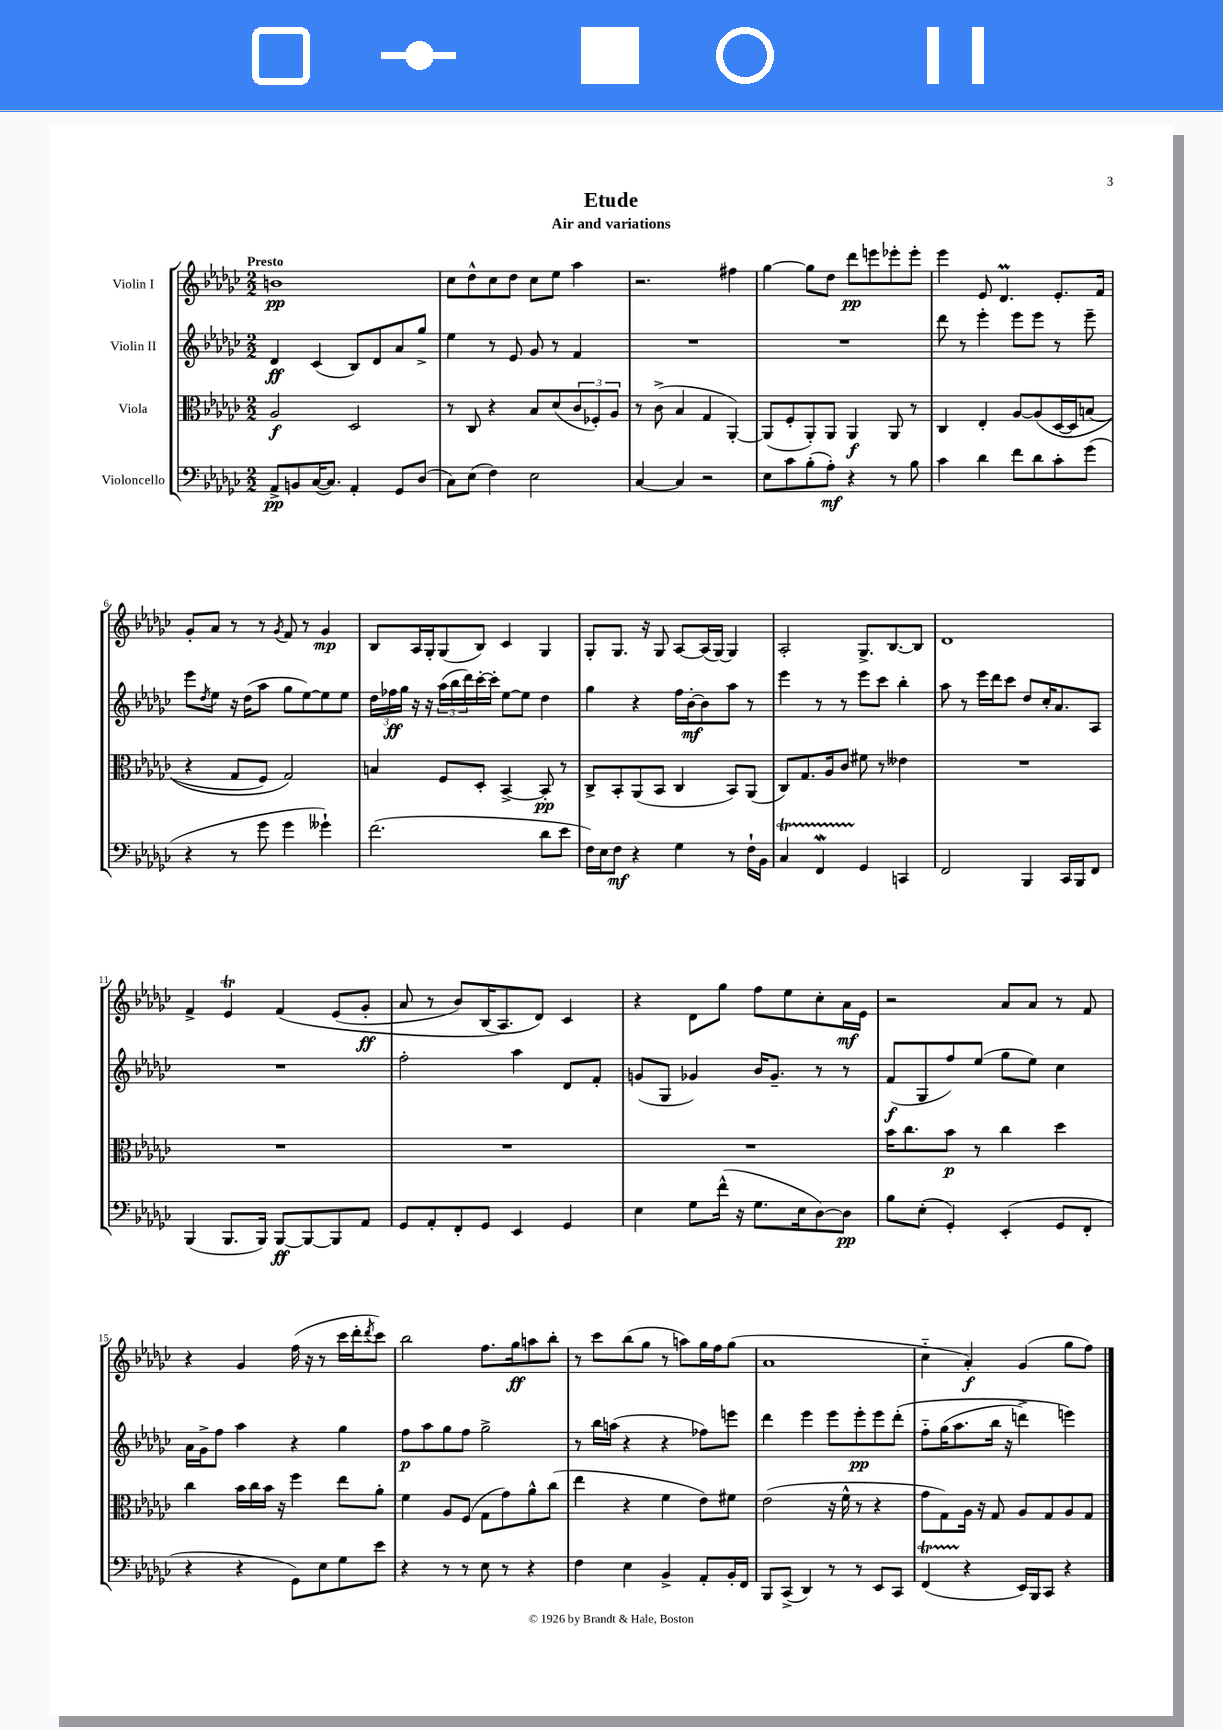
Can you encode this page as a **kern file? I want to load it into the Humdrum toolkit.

**kern	**kern	**kern	**kern
*staff4	*staff3	*staff2	*staff1
*clefF4	*clefC3	*clefG2	*clefG2
*k[b-e-a-d-g-c-]	*k[b-e-a-d-g-c-]	*k[b-e-a-d-g-c-]	*k[b-e-a-d-g-c-]
*M2/2	*M2/2	*M2/2	*M2/2
8AA-^	2A-	4d-	1b
8BB	.	.	.
([16C-	.	(4c-	.
8.C-])	.	.	.
4AA-'	2D-	8B-)	.
.	.	8d-	.
8GG-	.	8a-	.
(8D-	.	8gg-^	.
=	=	=	=
8C-)	8r	4ee-	8cc-
(8E-	8C-	.	8dd-^^
4F)	4r	8r	8cc-
.	.	8e-	8dd-
2E-	8B-	8g-	8cc-
.	(8d-	8r	8ee-
.	12c-	4f	4aa-
.	12F-')	.	.
.	12A-	.	.
=	=	=	=
[4C-	8r	1r	2.r
.	(8c-^	.	.
4C-]	4B-	.	.
2r	4G-	.	.
.	[4AA-')	.	4ff#
=	=	=	=
8E-	(8AA-]	1r	[4gg-
8c-	8F'	.	.
(8B-'	8AA-')	.	8gg-]
8A-')	8AA-	.	8dd-
4r	4AA-	.	8ddd-
.	.	.	8eee
8r	8AA-	.	8eee-'
8B-	8r	.	8eee-'
=	=	=	=
4c-	4C-	8ddd-	4eee-
.	.	8r	.
4d-	4E-'	4eee-'	8e-
.	.	.	4.d-
8f	[8A-	8eee-	.
8d-	(8A-]	8eee-	.
8c-'	&([16D-	8r	8.e-'
.	16D-])	.	.
(8g-	(8B	8eee-~	.
.	.	.	16f
=	=	=	=
4r	4r	8eee-	8g-'
.	.	8qdd-	.
.	.	8ee-	8a-
8r	8G-	16r	8r
.	.	(16dd-	.
8g-	8F)	8aa-	8r
.	.	.	8qg-
4g-	2G-&)	8gg-	8f
.	.	[8ee-)	8r
4g--`)	.	8ee-]	4g-
.	.	8ee-	.
=	=	=	=
(2.f	4B	24dd-	8B-
.	.	24ff-	.
.	.	24gg-	.
.	.	16r	16A-
.	.	16r	16G-'
.	8F	(24aa-	(8G-
.	.	24bb-	.
.	.	24ddd-)	.
.	8D-'	[16ccc-'	8B-)
.	.	16ccc-']	.
.	[4BB-^	[8ee-	4c-
.	.	8ee-]	.
8d-	8BB-']	4dd-	4G-
8e-	8r	.	.
=	=	=	=
16F)	8C-^	4gg-	8G-'
16E-	.	.	.
8F	8BB-'	.	8.G-
4r	(8AA-	4r	.
.	.	.	16r
.	8BB-	.	8G-
4G-	4C-	16ff	[8A-
.	.	[16b-'	.
.	.	8b-]	(16A-]
.	.	.	[16G-)
8r	8BB-)	8aa-	4G-]
16F`	(8AA-	8r	.
16BB-	.	.	.
=	=	=	=
4C-	8C-)	4eee-	2A-'
.	8.G-	.	.
4FF	.	8r	.
.	16A-	.	.
.	8c-	8r	.
4GG-	8f#	8eee-	8.G-^
.	8r	8ccc-	.
.	.	.	[8.B-
4CC	4e--	4bb-'	.
.	.	.	8B-]
=	=	=	=
2FF	1r	8aa-	1d-
.	.	8r	.
.	.	16eee-	.
.	.	16ddd-	.
.	.	8ccc-	.
4BBB-	.	8dd-	.
.	.	16cc-'	.
.	.	8.a-	.
16CC-	.	.	.
16BBB-	.	.	.
8FF	.	8A-	.
=	=	=	=
(4BBB-	1r	1r	4f^
8.BBB-	.	.	4e-
16BBB-)	.	.	.
[8BBB-	.	.	&(4f
8BBB-_	.	.	.
8BBB-]	.	.	(8e-
8AA-	.	.	8g-'
=	=	=	=
8GG-	1r	2ff'	8a-
8AA-'	.	.	8r
8FF'	.	.	8b-)
8GG-	.	.	(16B-
.	.	.	8.A-&)
4EE-	.	4aa-	.
.	.	.	8d-)
4GG-	.	8d-	4c-
.	.	8f'	.
=	=	=	=
4E-	1r	(8g	4r
.	.	8G-	.
8G-	.	4g-)	8d-
(16f^^	.	.	8gg-
16r	.	.	.
8.G-	.	16b-	8ff
.	.	8.g-~	.
.	.	.	8ee-
16E-	.	.	.
[8D-)	.	8r	8cc-'
8D-]	.	8r	16a-
.	.	.	16e-
=	=	=	=
8B-	16b-	(8f	2r
.	8.cc-	.	.
(8E-'	.	8G-	.
4GG-')	8b-	8ff)	.
.	8r	(8ee-	.
(4EE-'	4cc-	8gg-	8a-
.	.	8ee-)	8a-
8GG-	4dd-	4cc-	8r
8FF'	.	.	8f
=	=	=	=
4r	4cc-	16a-	4r
.	.	16g-^	.
.	.	8ff	.
4r	16b-	4aa-	4g-
.	16cc-	.	.
.	16b-	.	.
.	16r	.	.
8GG-)	4ff	4r	(16ff
.	.	.	16r
8E-	.	.	8r
8G-	8ee-	4gg-	16ccc-
.	.	.	16ddd-'
.	.	.	8qddd-
8e-	8a-'	.	8ccc-)
=	=	=	=
4r	4f	8ff	2bb-
.	.	8aa-	.
8r	8A-	8gg-	.
8r	(8F	8ff	.
8E-	8G-	2gg-^	8.ff
8r	8g-)	.	.
.	.	.	16gg-
4r	8a-^^	.	8aa
.	(8cc-	.	8bb-'
=	=	=	=
4F	4ee-	8r	8r
.	.	16bb-	8ccc-
.	.	(16aa	.
4E-	4r	4r	(8bb-
.	.	.	8gg-
4BB-^	4f	4r	8r
.	.	.	8aa)
8AA-'	8e-)	8ff-)	16gg-
.	.	.	16ff
16BB-'	8f#	8eee	(8gg-
16FF	.	.	.
=	=	=	=
8BBB-	(2e-	4ddd-	1a-
(8CC-^	.	.	.
4DD-)	.	4eee-	.
8r	16r	8eee-	.
.	16f^^	.	.
8r	8r	8eee-'	.
8EE-	4r	8eee-	.
8CC-	.	&(8ddd-'	.
=	=	=	=
(4FF	8g-	8ff'~	4cc-'~
.	8G-)	(16gg-	.
.	.	8.aa-	.
4r	16A-	.	4a-')
.	16r	.	.
.	8G-	16bb-	.
.	.	16r	.
16EE-)	8A-	4ddd^)	(4g-
16BBB-	.	.	.
8CC-	8G-	.	.
4r	8A-	4eee&)	8gg-
.	8G-	.	8ff)
==	==	==	==
*-	*-	*-	*-
